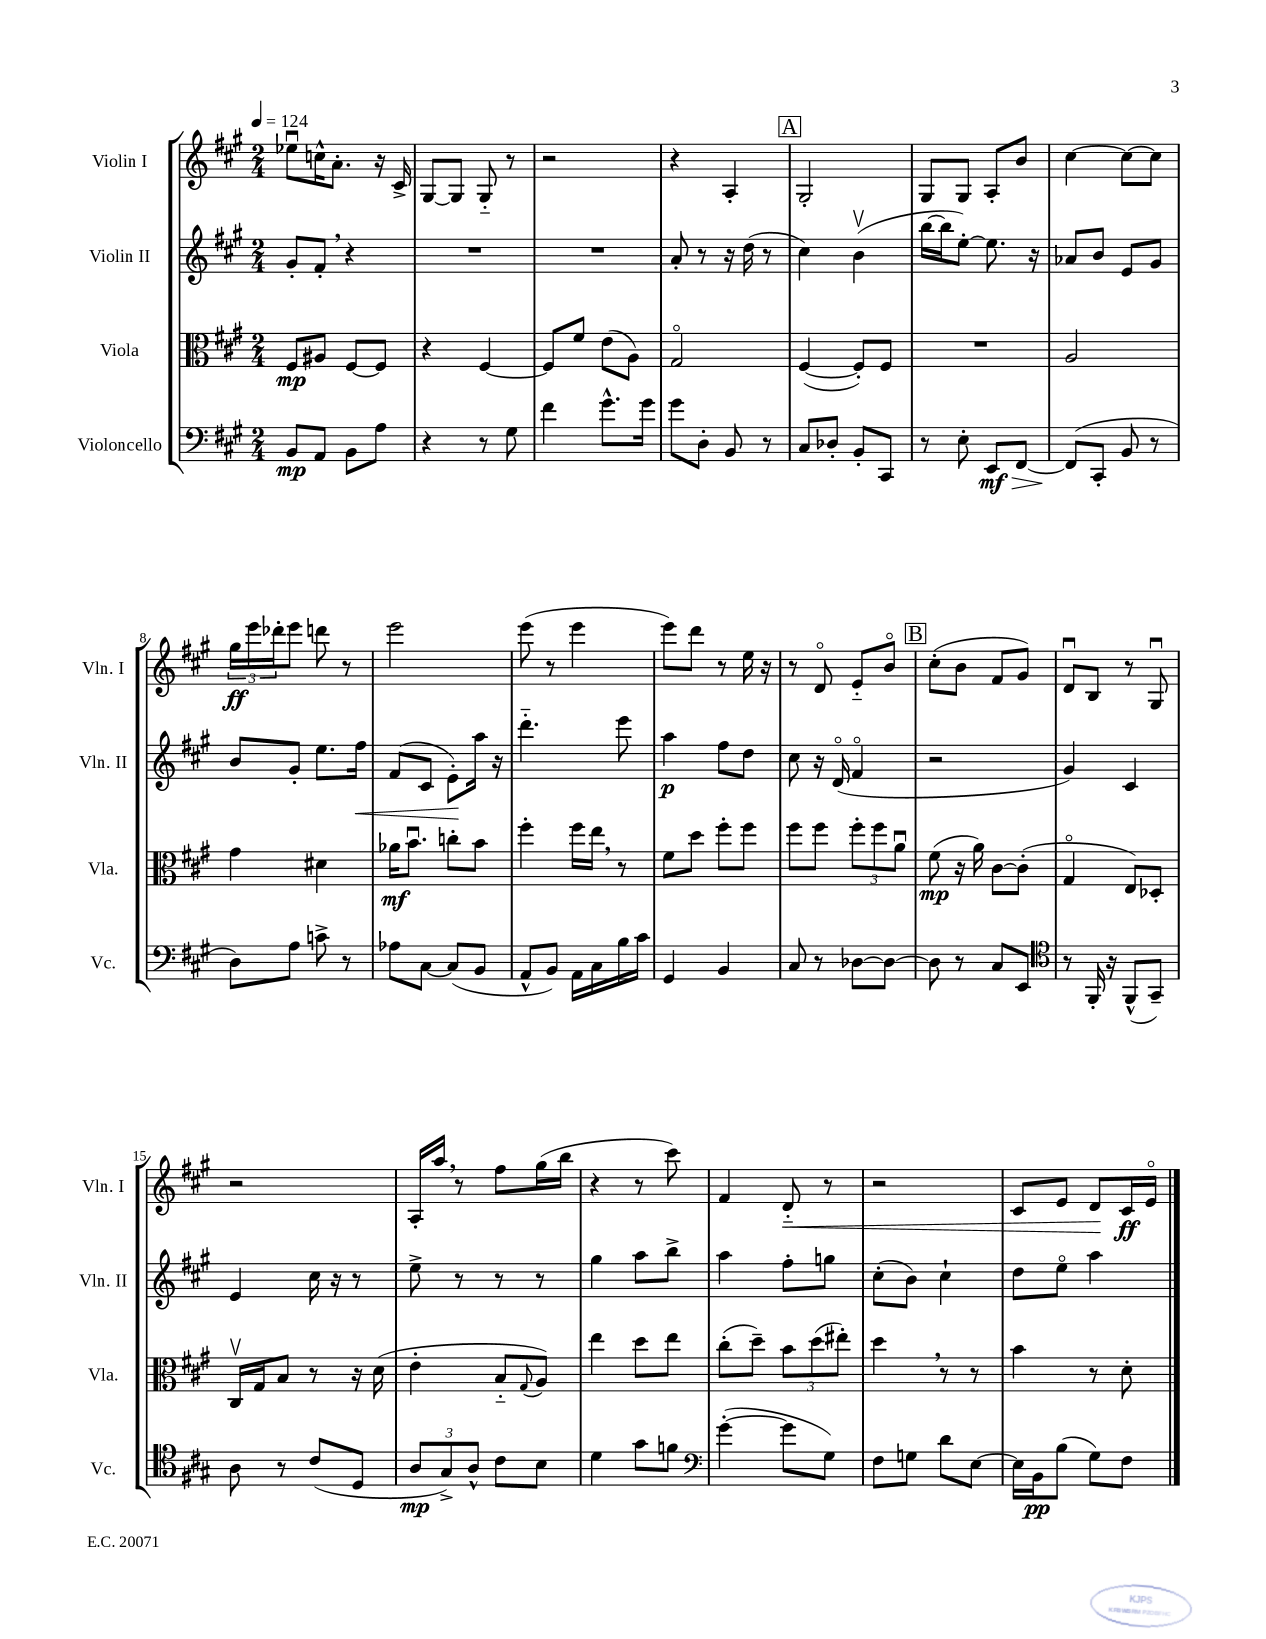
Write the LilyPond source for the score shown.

<<
\new StaffGroup <<
\new Staff = "s0" \with { instrumentName = "Violin I" shortInstrumentName = "Vln. I" } {
    \clef treble \key a \major \numericTimeSignature \time 2/4 \tempo 4 = 124
    ees''8\downbow c''16-^ a'8.-. r16 cis'16-> |
    gis8~ gis8 gis8-_ r8 |
    r2 |
    r4 a4-. |
    \mark \markup { \box "A" } gis2-. |
    gis8 gis8 a8-. b'8 |
    cis''4~ cis''8~ cis''8 |
    \tuplet 3/2 { gis''16\ff e'''16 des'''16-. } e'''8 d'''8 r8 |
    e'''2 |
    e'''8( r8 e'''4 |
    e'''8) d'''8 r8 e''16 r16 |
    r8 d'8\flageolet e'8-_ b'8\flageolet |
    \mark \markup { \box "B" } cis''8-.( b'8 fis'8 gis'8) |
    d'8\downbow b8 r8 gis8\downbow |
    r2 |
    a16-. a''16 \breathe r8 fis''8 gis''16( b''16 |
    r4 r8 cis'''8) |
    fis'4 d'8-_\< r8 |
    r2 |
    cis'8 e'8 d'8\! cis'16\ff e'16\flageolet \bar "|." |
}
\new Staff = "s1" \with { instrumentName = "Violin II" shortInstrumentName = "Vln. II" } {
    \clef treble \key a \major \numericTimeSignature \time 2/4
    gis'8-. fis'8-. \breathe r4 |
    R2 |
    R2 |
    a'8-. r8 r16 d''16( r8 |
    \mark \markup { \box "A" } cis''4) b'4\upbow( |
    b''16~ b''16 e''8~-.) e''8. r16 |
    aes'8 b'8 e'8 gis'8 |
    b'8 gis'8-. e''8. fis''16\< |
    fis'8( cis'8 e'8-.\!) a''16 r16 |
    d'''4.-_ e'''8 |
    a''4\p fis''8 d''8 |
    cis''8 r16 d'16\flageolet( fis'4\flageolet |
    \mark \markup { \box "B" } r2 |
    gis'4) cis'4 |
    e'4 cis''16 r16 r8 |
    e''8-> r8 r8 r8 |
    gis''4 a''8 b''8-> |
    a''4 fis''8-. g''8 |
    cis''8-.( b'8) cis''4-! |
    d''8 e''8\flageolet a''4 \bar "|." |
}
\new Staff = "s2" \with { instrumentName = "Viola" shortInstrumentName = "Vla." } {
    \clef alto \key a \major \numericTimeSignature \time 2/4
    fis8\mp ais8 fis8~ fis8 |
    r4 fis4~ |
    fis8 fis'8 e'8( a8) |
    gis2\flageolet |
    \mark \markup { \box "A" } fis4~( fis8-.) fis8 |
    R2 |
    a2 |
    gis'4 dis'4 |
    aes'16\mf b'8.\downbow c''8-. b'8 |
    fis''4-. fis''16 e''16 \breathe r8 |
    fis'8 d''8 fis''8-. fis''8 |
    fis''8 fis''8 \tuplet 3/2 { fis''8-. fis''8 a'8\downbow } |
    \mark \markup { \box "B" } fis'8\mp( r16 a'16) cis'8~ cis'8-.( |
    gis4\flageolet e8) des8-. |
    cis16\upbow gis16 b8 r8 r16 d'16( |
    e'4-. b8-_ \appoggiatura { gis8 } a8) |
    e''4 d''8 e''8 |
    cis''8-.( d''8--) \tuplet 3/2 { b'8 d''8( eis''8-.) } |
    d''4 \breathe r8 r8 |
    b'4 r8 d'8-. \bar "|." |
}
\new Staff = "s3" \with { instrumentName = "Violoncello" shortInstrumentName = "Vc." } {
    \clef bass \key a \major \numericTimeSignature \time 2/4
    b,8\mp a,8 b,8 a8 |
    r4 r8 gis8 |
    fis'4 gis'8.-^ gis'16 |
    gis'8 d8-. b,8 r8 |
    \mark \markup { \box "A" } cis8 des8-. b,8-. cis,8 |
    r8 e8-. e,8\mf\> fis,8~ |
    fis,8\!( cis,8-. b,8 r8 |
    d8) a8 c'8-> r8 |
    aes8 cis8~ cis8( b,8 |
    a,8-^ b,8) a,16 cis16 b16 cis'16 |
    gis,4 b,4 |
    cis8 r8 des8~ des8~ |
    \mark \markup { \box "B" } des8 r8 cis8 e,8 |
    \clef tenor r8 fis,16-. r16 fis,8-^( gis,8--) |
    a8 r8 cis'8( d8 |
    \tuplet 3/2 { a8\mp gis8->) a8-^ } cis'8 b8 |
    d'4 gis'8 f'8 |
    \clef bass gis'4~-.( gis'8 gis8) |
    fis8 g8 d'8 e8~ |
    e16 b,16\pp b8( gis8) fis8 \bar "|." |
}
>>
>>
